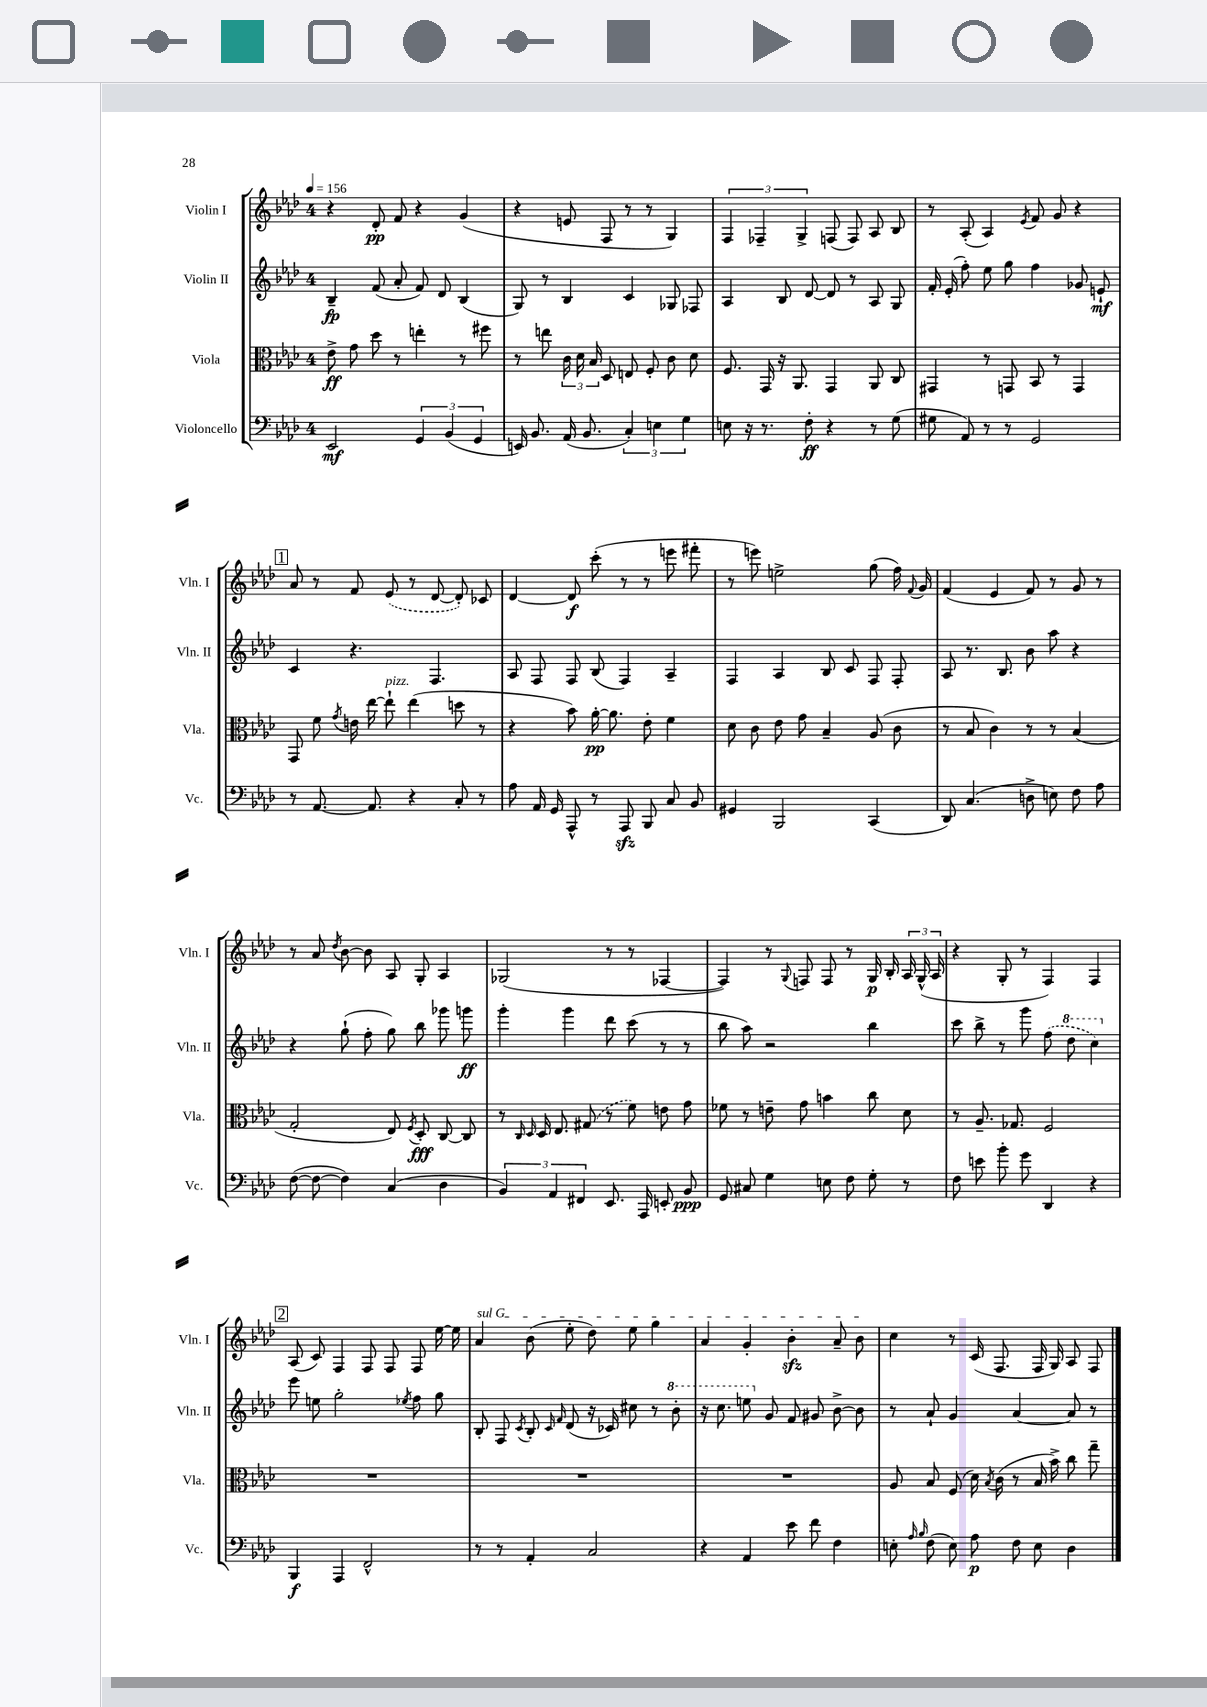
<<
\new StaffGroup <<
\new Staff = "s0" \with { instrumentName = "Violin I" shortInstrumentName = "Vln. I" } {
    \clef treble \key aes \major \once \override Staff.TimeSignature.style = #'single-digit \time 4/4 \tempo 4 = 156
    \autoBeamOff r4 des'8-.\pp f'8 r4 g'4( |
    r4 e'8 f8 r8 r8 g4) |
    \tuplet 3/2 { f4 fes4-- g4-> } f8( f8) aes8 bes8 |
    r8 aes8-.( aes4) \acciaccatura { ees'8 } f'8 g'8 r4 |
    \mark \markup { \box "1" } aes'8 r8 f'8 \once \slurDashed ees'8( r8 des'8~ des'8-.) ces'8 |
    des'4~ des'8\f c'''8-.( r8 r8 e'''8 fis'''8-. |
    r8 e'''8) e''2-> g''8( f''16) \appoggiatura { f'8 } g'16 |
    f'4( ees'4 f'8) r8 g'8 r8 |
    r8 aes'8 \acciaccatura { des''8 } bes'8~ bes'8 aes8 g8-. aes4 |
    ges2( r8 r8 fes4~ |
    fes4) r8 \appoggiatura { g8 } f8 f8 r8 g16\p bes16-. \tuplet 3/2 { aes16 g16-^( aes16 } |
    r4 g8-. r8 f4) f4 |
    \mark \markup { \box "2" } aes8( c'8) f4 f8 f8 f8 ees''16~ ees''16 |
    \once \override TextSpanner.bound-details.left.text = \markup { \italic "sul G" } aes'4\startTextSpan bes'8( ees''8-. des''8) ees''8 g''4 |
    aes'4 g'4-. bes'4-.\sfz aes'8-- bes'8\stopTextSpan |
    c''4 r8 c'16( f8. f16 g16) aes8 f8 \bar "|." |
}
\new Staff = "s1" \with { instrumentName = "Violin II" shortInstrumentName = "Vln. II" } {
    \clef treble \key aes \major \once \override Staff.TimeSignature.style = #'single-digit \time 4/4
    \autoBeamOff bes4--\fp f'8( aes'8-. f'8) des'8 bes4( |
    g8) r8 bes4 c'4 ges8 fes8 |
    aes4 bes8 des'8~ des'8 r8 aes8 g8 |
    f'16-. ees'16-.( f''8-.) ees''8 g''8 f''4 ges'8 e'8-!\mf |
    \mark \markup { \box "1" } c'4 r4. f4. |
    aes8 f8 f8 bes8( f4) aes4-- |
    f4 aes4 bes8 c'8 f8 f8-. |
    aes8 r8. bes8. bes'8 aes''8 r4 |
    r4 g''8-!( f''8-. g''8) bes''8 ges'''8 g'''8\ff |
    g'''4-. g'''4 des'''8 c'''8( r8 r8 |
    bes''8 aes''8) r2 bes''4 |
    c'''8 bes''8-> r8 g'''8 \once \slurDashed f''8( \ottava #1 des'''8 c'''4) \ottava #0 |
    \mark \markup { \box "2" } ees'''8 e''8 g''2-. \acciaccatura { ees''8 } f''8 g''8 |
    bes8-. f8 \acciaccatura { c'8 } bes8-. \grace { c'16 f'16 } des'8( r16 ces'16) cis''8 r8 \ottava #1 bes''8-. |
    r16 c'''8. e'''8 \ottava #0 g'8 f'8 gis'8 bes'8~-> bes'8 |
    r8 aes'8-! g'4 aes'4~ aes'8 r8 \bar "|." |
}
\new Staff = "s2" \with { instrumentName = "Viola" shortInstrumentName = "Vla." } {
    \clef alto \key aes \major \once \override Staff.TimeSignature.style = #'single-digit \time 4/4
    \autoBeamOff ees'8->\ff g'8 des''8 r8 e''4-. r8 fis''8 |
    r8 e''8 \tuplet 3/2 { c'16 des'16 bes16 } des8 e8 f8-. c'8 des'8 |
    f8. g,16 r16 aes,8. g,4 aes,8 c8 |
    gis,4 r8 g,8 bes,8 r8 g,4 |
    \mark \markup { \box "1" } g,8 f'8 \acciaccatura { g'8 } e'16 ees''16~ ees''8-!^\markup { \italic "pizz." } ees''4( d''8 r8 |
    r4 bes'8) aes'16~-.\pp aes'8. ees'8-. f'4 |
    des'8 c'8 ees'8 g'8 bes4-- aes8( c'8 |
    r8 bes8 c'4) r8 r8 bes4( |
    g2-. ees8) \acciaccatura { f8 } des8-.\fff c8~ c8 |
    r8 \grace { c16 des16 } des16 ees8. \once \slurDashed gis8( r8 f'8) e'8 g'8 |
    fes'8 r8 e'8-- g'8 b'4 c''8 des'8 |
    r8 aes8.-- ges8. f2 |
    \mark \markup { \box "2" } R1 |
    R1 |
    R1 |
    aes8 bes8 f8( des'16) \acciaccatura { bes8 } c'16( r8 bes16 bes'16->) c''8 g''8-- \bar "|." |
}
\new Staff = "s3" \with { instrumentName = "Violoncello" shortInstrumentName = "Vc." } {
    \clef bass \key aes \major \once \override Staff.TimeSignature.style = #'single-digit \time 4/4
    \autoBeamOff ees,2\mf \tuplet 3/2 { g,4 bes,4( g,4 } |
    e,16) bes,8. aes,16( bes,8. \tuplet 3/2 { c4-.) e4 g4 } |
    e8 r16 r8. f8-.\ff r4 r8 g8( |
    gis8 aes,8) r8 r8 g,2 |
    \mark \markup { \box "1" } r8 aes,8.~ aes,8. r4 c8-. r8 |
    aes8 aes,16 g,16 aes,,8-^ r8 aes,,8\sfz bes,,8 c8 bes,8 |
    gis,4 bes,,2 c,4( |
    des,8) c4.( d8-> e8) f8 aes8 |
    f8~( f8~ f4) c4( des4 |
    \tuplet 3/2 { bes,4) aes,4 fis,4 } ees,8. aes,,16 e,8-. bes,8\ppp |
    g,8 cis8 g4 e8 f8 g8-. r8 |
    f8 e'8 bes'8-. g'8 des,4 r4 |
    \mark \markup { \box "2" } bes,,4\f aes,,4 f,2-^ |
    r8 r8 aes,4-. c2 |
    r4 aes,4 ees'8 f'8 f4 |
    e8-. \grace { aes16 bes16 } f8( e8) aes8\p f8 e8 des4 \bar "|." |
}
>>
>>
\layout { \context { \Score \remove "Bar_number_engraver" } }
